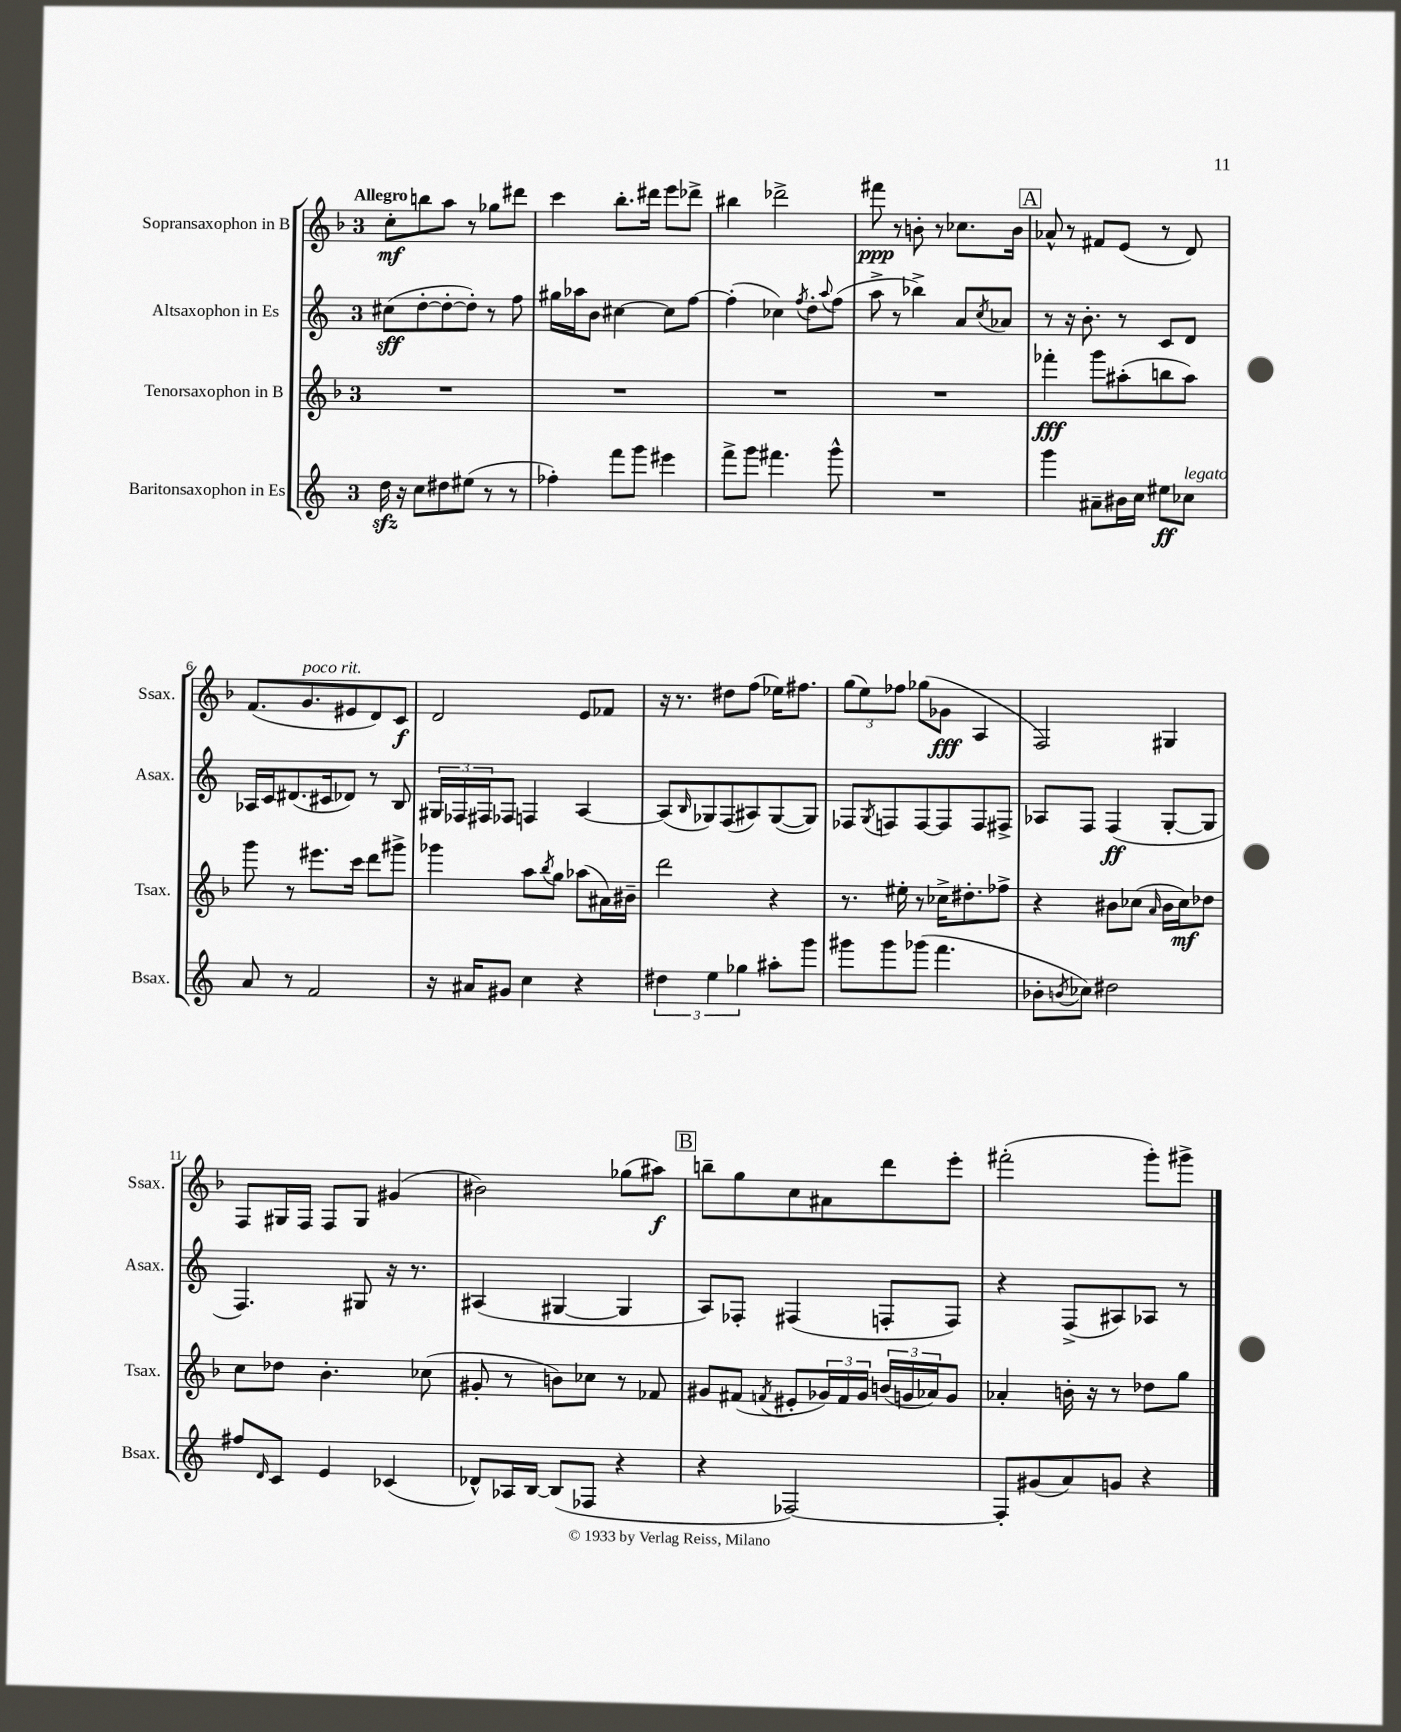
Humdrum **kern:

**kern	**kern	**kern	**kern
*staff4	*staff3	*staff2	*staff1
*clefG2	*clefG2	*clefG2	*clefG2
*k[]	*k[b-]	*k[]	*k[b-]
*M3/4	*M3/4	*M3/4	*M3/4
16dd\	2.r	(8cc#\L	8cc'\L
16r	.	.	.
8cc\L	.	[8dd'\	8bb\
8dd#\	.	8dd'\_	8aa\J
(8ee#\J	.	8dd'\]J)	8r
8r	.	8r	8gg-\L
8r	.	8ff\	8ddd#\J
=	=	=	=
4ff-'\)	2.r	16gg#\LL	4ccc\
.	.	16aa-\J	.
.	.	8b\J	.
8fff\L	.	[4cc#\	8.bb-'\L
8ggg\J	.	.	.
.	.	.	16ddd#\Jk
4eee#\	.	8cc#\]L	8eee\L
.	.	[8ff\J	8ddd-^\J
=	=	=	=
8fff^\L	2.r	(4ff'\]	4bb#\
8ggg\J	.	.	.
4.fff#\	.	4cc-\)	2ddd-^\
.	.	8qff/	.
.	.	8dd'\L	.
.	.	8qqaa/	.
8ggg^^\	.	(8ff\J	.
=	=	=	=
2.r	2.r	8aa^\	8fff#\
.	.	8r	8r
.	.	4bb-^\)	8b'\
.	.	.	8r
.	.	8a/L	8.cc-\L
.	.	8qcc/	.
.	.	8a-/J	.
.	.	.	16b\Jk
=	=	=	=
4ggg\	4fff-'\	8r	8a-^^/
.	.	16r	8r
.	.	8.b'\	.
8a#~\L	8ggg\L	.	8f#/L
16b#\L	(8aa#'\	8r	(8e/J
16cc\JJ	.	.	.
8ee#\L	8bb\	8c/L	8r
8cc-\J	8aa#\J)	8d/J	8d/)
=	=	=	=
8a/	8ggg\	16A-/LL	(8.f/L
.	.	16c/J	.
8r	8r	(8.d#/	.
.	.	.	8.g/
2f/	8.eee#\L	.	.
.	.	16c#/k	.
.	.	8d-/J)	8e#/
.	16ccc\Jk	.	.
.	8ddd\L	8r	8d/)
.	8ggg#^\J	8B/	8c/J
=	=	=	=
16r	4ggg-\	24G#/LL	2d/
.	.	24F-/	.
16a#/LK	.	.	.
.	.	24F#/J	.
8g#/J	.	8F-/J	.
4cc\	8aa\L	4F/	.
.	8qbb-/	.	.
.	8gg\J	.	.
4r	(8aa-\L	[4A/	8e/L
.	16a#\L)	.	8f-/J
.	16b#~\JJ	.	.
=	=	=	=
6dd#\	2ddd\	(8A/]L	16r
.	.	.	8.r
.	.	16qqB/	.
.	.	8G-/)	.
6ee\	.	.	.
.	.	(8F/	8dd#\L
6gg-\	.	.	.
.	.	8A#/)	(8ff\J
8aa#'\L	4r	([8G-/	16ee-\LK)
.	.	.	8.ff#\J
8ggg\J	.	8G-/]J)	.
=	=	=	=
8ggg#\L	8.r	8F-/L	(12gg\L
.	.	.	12ee\)
.	.	8qG/	.
8ggg#\	.	8F/	.
.	.	.	12ff-\J
.	16ee#'\	.	.
(8ggg-\J	8r	[8F/	(8gg-\L
4.fff\	16cc-^\LK	8F/]	8g-\J
.	8.dd#'\	.	.
.	.	8F/	4A/
.	8ff-^\J	8F#^/J	.
=	=	=	=
8b-'\L	4r	8A-/L	2F/)
8qb/	.	.	.
8cc-\J)	.	8F/J	.
2dd#\	8b#\L	(4F/	.
.	(8cc-\J	.	.
.	16qqa/	.	.
.	16b#\LL	[8G'/L	4G#/
.	16cc-\J)	.	.
.	8dd-\J	8G/]J	.
=	=	=	=
8ff#/L	8cc\L	4.F/)	8F/L
16qqd/	.	.	.
8c/J	8dd-\J	.	16G#/L
.	.	.	16F/JJ
4e/	4.b-'\	.	8F/L
.	.	8G#/	8G#/J
(4c-/	.	16r	(4g#/
.	.	8.r	.
.	(8cc-\	.	.
=	=	=	=
8d-^^/L)	8g#'/	(4A#/	2b#\)
16A-/L	8r	.	.
[16B/JJ	.	.	.
(8B/]L	8b\L)	[4G#/	.
8F-/J	8cc-\J	.	.
4r	8r	4G#/]	(8gg-\L
.	8f-/	.	8aa#\J)
=	=	=	=
4r	8g#/L	8A/L)	8bb~\L
.	(8f#/J	8F-'/J	8gg\
.	8qf/	.	.
[2F-/)	8e#'/L	(4F#/	8cc\
.	24g-/L)	.	8a#\
.	24f/	.	.
.	24g-/JJ	.	.
.	(24b/LL	8F'/L	8ddd\
.	24g/	.	.
.	24a-/J)	.	.
.	8g/J	8F/J)	8eee'\J
=	=	=	=
8F-'/]L	4a-'/	4r	(2fff#'\
(8g#/	.	.	.
8a/)	16b'\	(8F^/L	.
.	16r	.	.
8g/J	8r	8A#/)	.
4r	8dd-\L	8A-/J	8ggg'\L)
.	8gg\J	8r	8ggg#^\J
==	==	==	==
*-	*-	*-	*-
